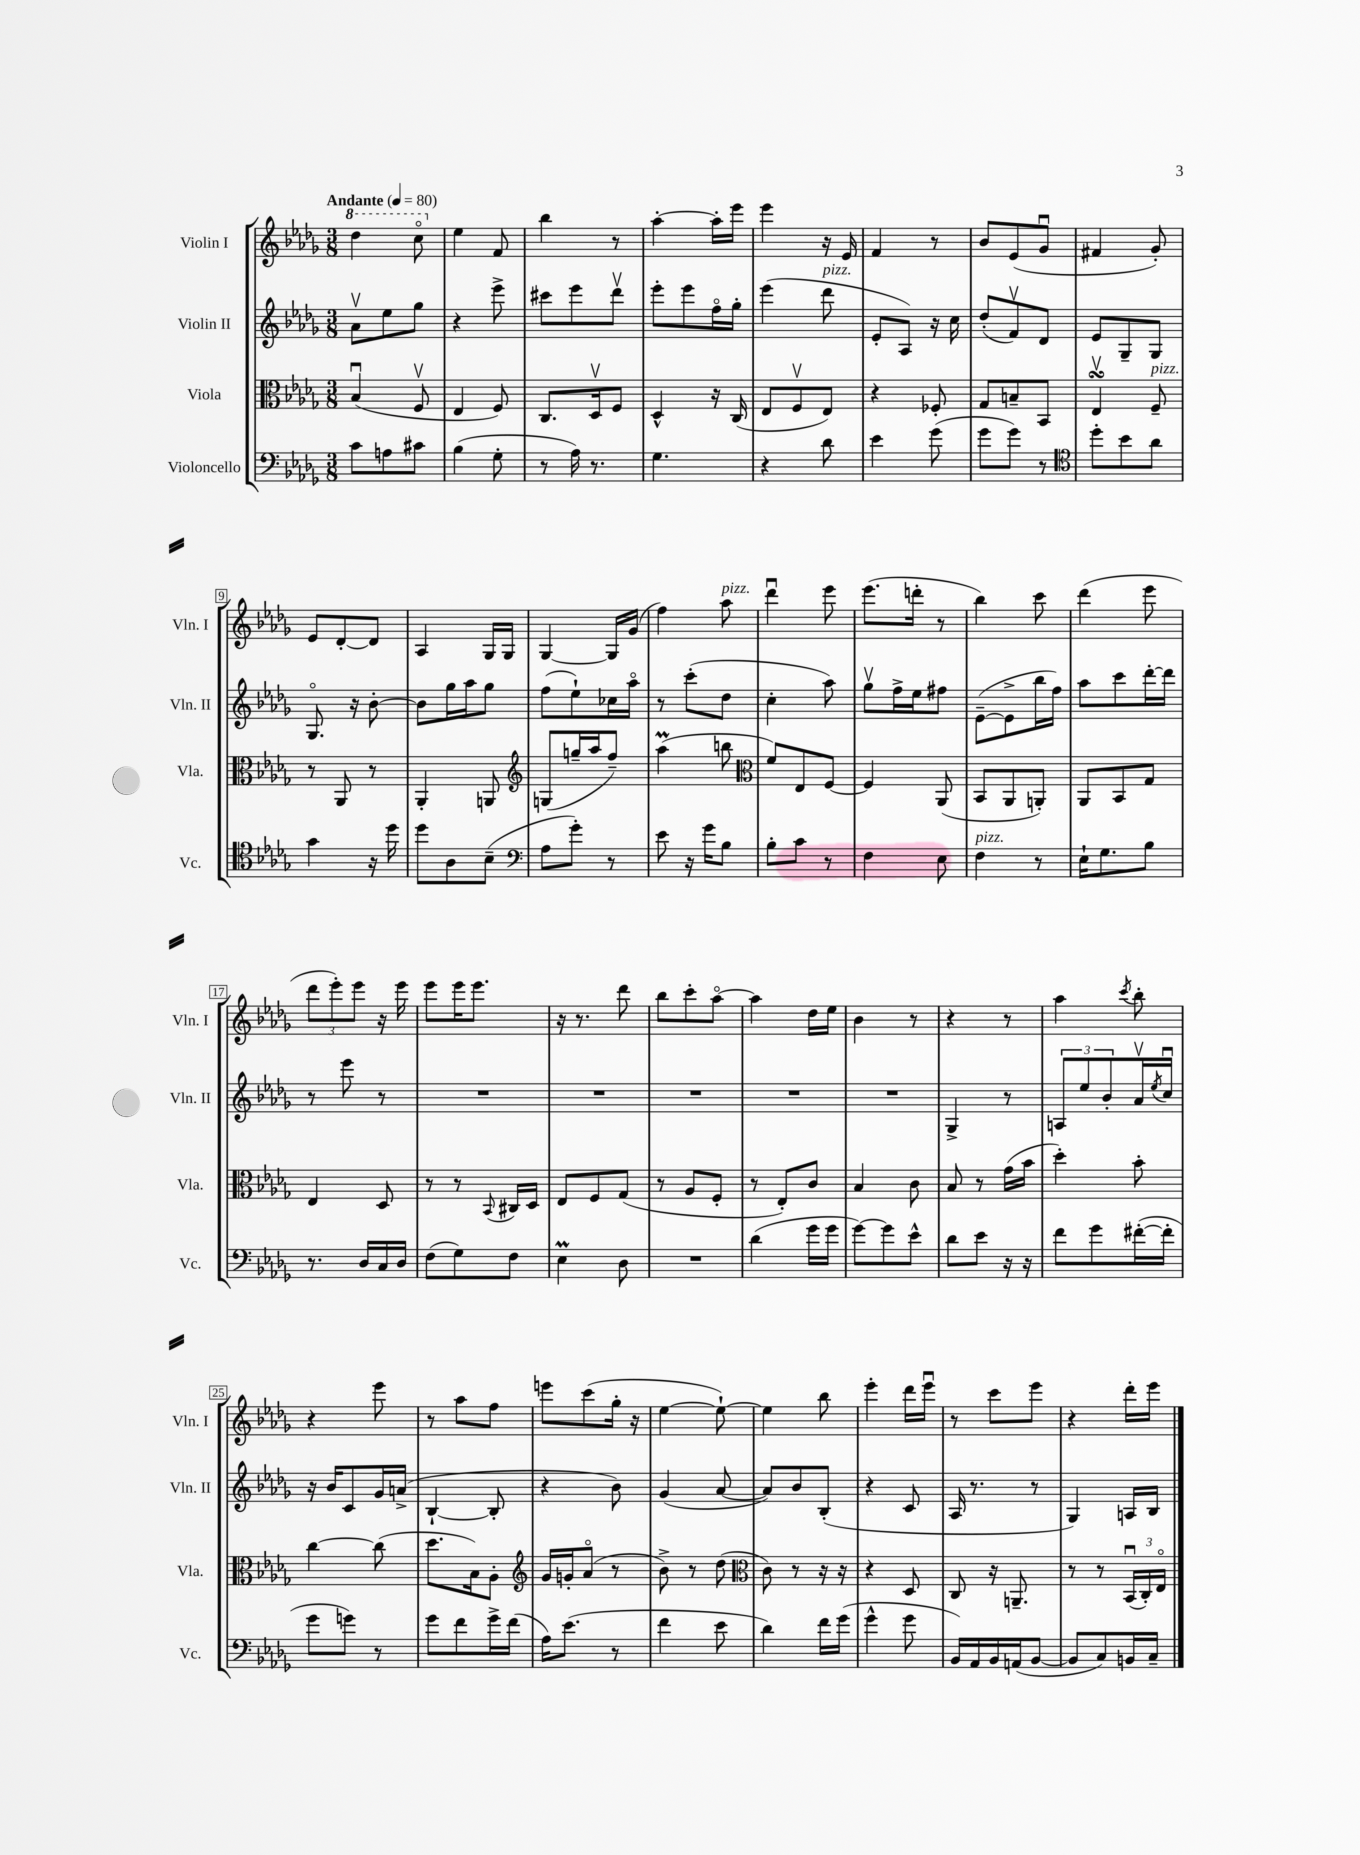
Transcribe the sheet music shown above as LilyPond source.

<<
\new StaffGroup <<
\new Staff = "s0" \with { instrumentName = "Violin I" shortInstrumentName = "Vln. I" } {
    \clef treble \key des \major \numericTimeSignature \time 3/8 \tempo "Andante" 4 = 80
    \ottava #1 des'''4 c'''8\flageolet \ottava #0 |
    ees''4 f'8 |
    bes''4 r8 |
    aes''4~-. aes''16-. ees'''16 |
    ees'''4 r16 ees'16 |
    f'4 r8 |
    bes'8 ees'8( ges'8\downbow |
    fis'4 ges'8-.) |
    ees'8 des'8~-. des'8 |
    aes4 ges16 ges16 |
    ges4~ ges16 ges'16( |
    f''4) aes''8^\markup { \italic "pizz." } |
    des'''4\downbow ees'''8 |
    ees'''8.( d'''16-. r8 |
    bes''4) c'''8 |
    des'''4( ees'''8 |
    \tuplet 3/2 { des'''8 ees'''8-.) ees'''8 } r16 ees'''16 |
    ees'''8 ees'''16 ees'''8. |
    r16 r8. des'''8 |
    bes''8 c'''8-. aes''8~\flageolet |
    aes''4 des''16 ees''16 |
    bes'4 r8 |
    r4 r8 |
    aes''4 \acciaccatura { c'''8 } bes''8-. |
    r4 ees'''8 |
    r8 aes''8 f''8 |
    e'''8 c'''8( ges''16-. r16 |
    ees''4~ ees''8~-!) |
    ees''4 bes''8 |
    ees'''4-. des'''16 ees'''16\downbow |
    r8 c'''8 ees'''8 |
    r4 des'''16-. ees'''16 \bar "|." |
}
\new Staff = "s1" \with { instrumentName = "Violin II" shortInstrumentName = "Vln. II" } {
    \clef treble \key des \major \numericTimeSignature \time 3/8
    aes'8\upbow ees''8 ges''8 |
    r4 ees'''8-> |
    cis'''8 ees'''8 des'''8\upbow |
    ees'''8-. ees'''8 f''16\flageolet ges''16-. |
    ees'''4( des'''8^\markup { \italic "pizz." } |
    ees'8-. aes8) r16 c''16 |
    des''8-.( f'8\upbow) des'8 |
    ees'8 ges8-- ges8 |
    ges8.\flageolet r16 bes'8~-. |
    bes'8 ges''16 aes''16 ges''8 |
    f''8( ees''8-!) ces''16 aes''16\flageolet |
    r8 c'''8-.( des''8 |
    c''4-. aes''8) |
    ges''8\upbow f''16-> ees''16 fis''8 |
    ees'8~--( ees'8-> bes''16 f''16) |
    aes''8 c'''8 des'''16~-. des'''16 |
    r8 ees'''8 r8 |
    R4. |
    R4. |
    R4. |
    R4. |
    R4. |
    ges4-> r8 |
    \tuplet 3/2 { a8 ees''8 bes'8-. } aes'16\upbow \acciaccatura { ees''8 } c''16\downbow |
    r16 bes'16 c'8 ges'16 a'16->( |
    bes4~-! bes8-. |
    r4 bes'8) |
    ges'4( aes'8~ |
    aes'8) bes'8 bes8-.( |
    r4 c'8 |
    aes16 r8. r8 |
    ges4) a16 bes16 \bar "|." |
}
\new Staff = "s2" \with { instrumentName = "Viola" shortInstrumentName = "Vla." } {
    \clef alto \key des \major \numericTimeSignature \time 3/8
    bes4\downbow( f8\upbow |
    ees4 f8) |
    c8. des16\upbow f8 |
    des4-^ r16 c16( |
    ees8 f8\upbow ees8) |
    r4 fes8-. |
    ges8 b8-- bes,8 |
    ees4\upbow\turn f8--^\markup { \italic "pizz." } |
    r8 aes,8 r8 |
    aes,4-. a,8 |
    \clef treble g8( g''16-- aes''16 f''8--) |
    aes''4\prall( b''8 |
    \clef alto f'8) ees8 f8~ |
    f4 aes,8( |
    bes,8 aes,8 a,8-.) |
    aes,8 bes,8 ges8 |
    ees4 des8 |
    r8 r8 \appoggiatura { bes,8 } cis16 des16 |
    ees8 f8 ges8( |
    r8 aes8 f8-. |
    r8 ees8-.) c'8 |
    bes4 c'8 |
    bes8 r8 ges'16( bes'16 |
    des''4-.) bes'8-. |
    c''4~ c''8( |
    des''8. bes16) aes8-. |
    \clef treble ges'16 g'16-. aes'8\flageolet( r8 |
    bes'8->) r8 des''8( |
    \clef alto c'8) r8 r16 r16 |
    r4 des8 |
    c8 r16 a,8.-- |
    r8 r8 \tuplet 3/2 { bes,16\downbow( c16-.) ees16\flageolet } \bar "|." |
}
\new Staff = "s3" \with { instrumentName = "Violoncello" shortInstrumentName = "Vc." } {
    \clef bass \key des \major \numericTimeSignature \time 3/8
    c'8 a8 cis'8 |
    bes4( ges8-. |
    r8 aes16) r8. |
    ges4. |
    r4 des'8 |
    ees'4 ges'8( |
    ges'8 ges'8) r8 |
    \clef tenor des''8-. bes'8 aes'8 |
    ges'4 r16 des''16 |
    des''8 aes8 bes8--( |
    \clef bass aes8 ges'8-.) r8 |
    ees'8 r16 ges'16 bes8 |
    bes8-. c'8 r8 |
    f4 ees8 |
    f4^\markup { \italic "pizz." } r8 |
    ees16-! ges8. bes8 |
    r8. des16 c16 des16 |
    f8( ges8) f8 |
    ees4\prall des8 |
    R4. |
    des'4( ges'16 ges'16 |
    ges'8~) ges'8 ees'8-^ |
    des'8 ees'8 r16 r16 |
    f'8 ges'8 fis'16~-.( fis'16-. |
    ges'8 g'8) r8 |
    ges'8 f'8 ges'16-> f'16( |
    aes16) ees'8.( r8 |
    f'4 ees'8 |
    des'4) f'16 ges'16( |
    ges'4-^ ges'8 |
    bes,16) aes,16 bes,16 a,16( bes,8~ |
    bes,8 c8) b,16 c16-- \bar "|." |
}
>>
>>
\layout { \context { \Score \override BarNumber.stencil = #(make-stencil-boxer 0.1 0.3 ly:text-interface::print) } }
